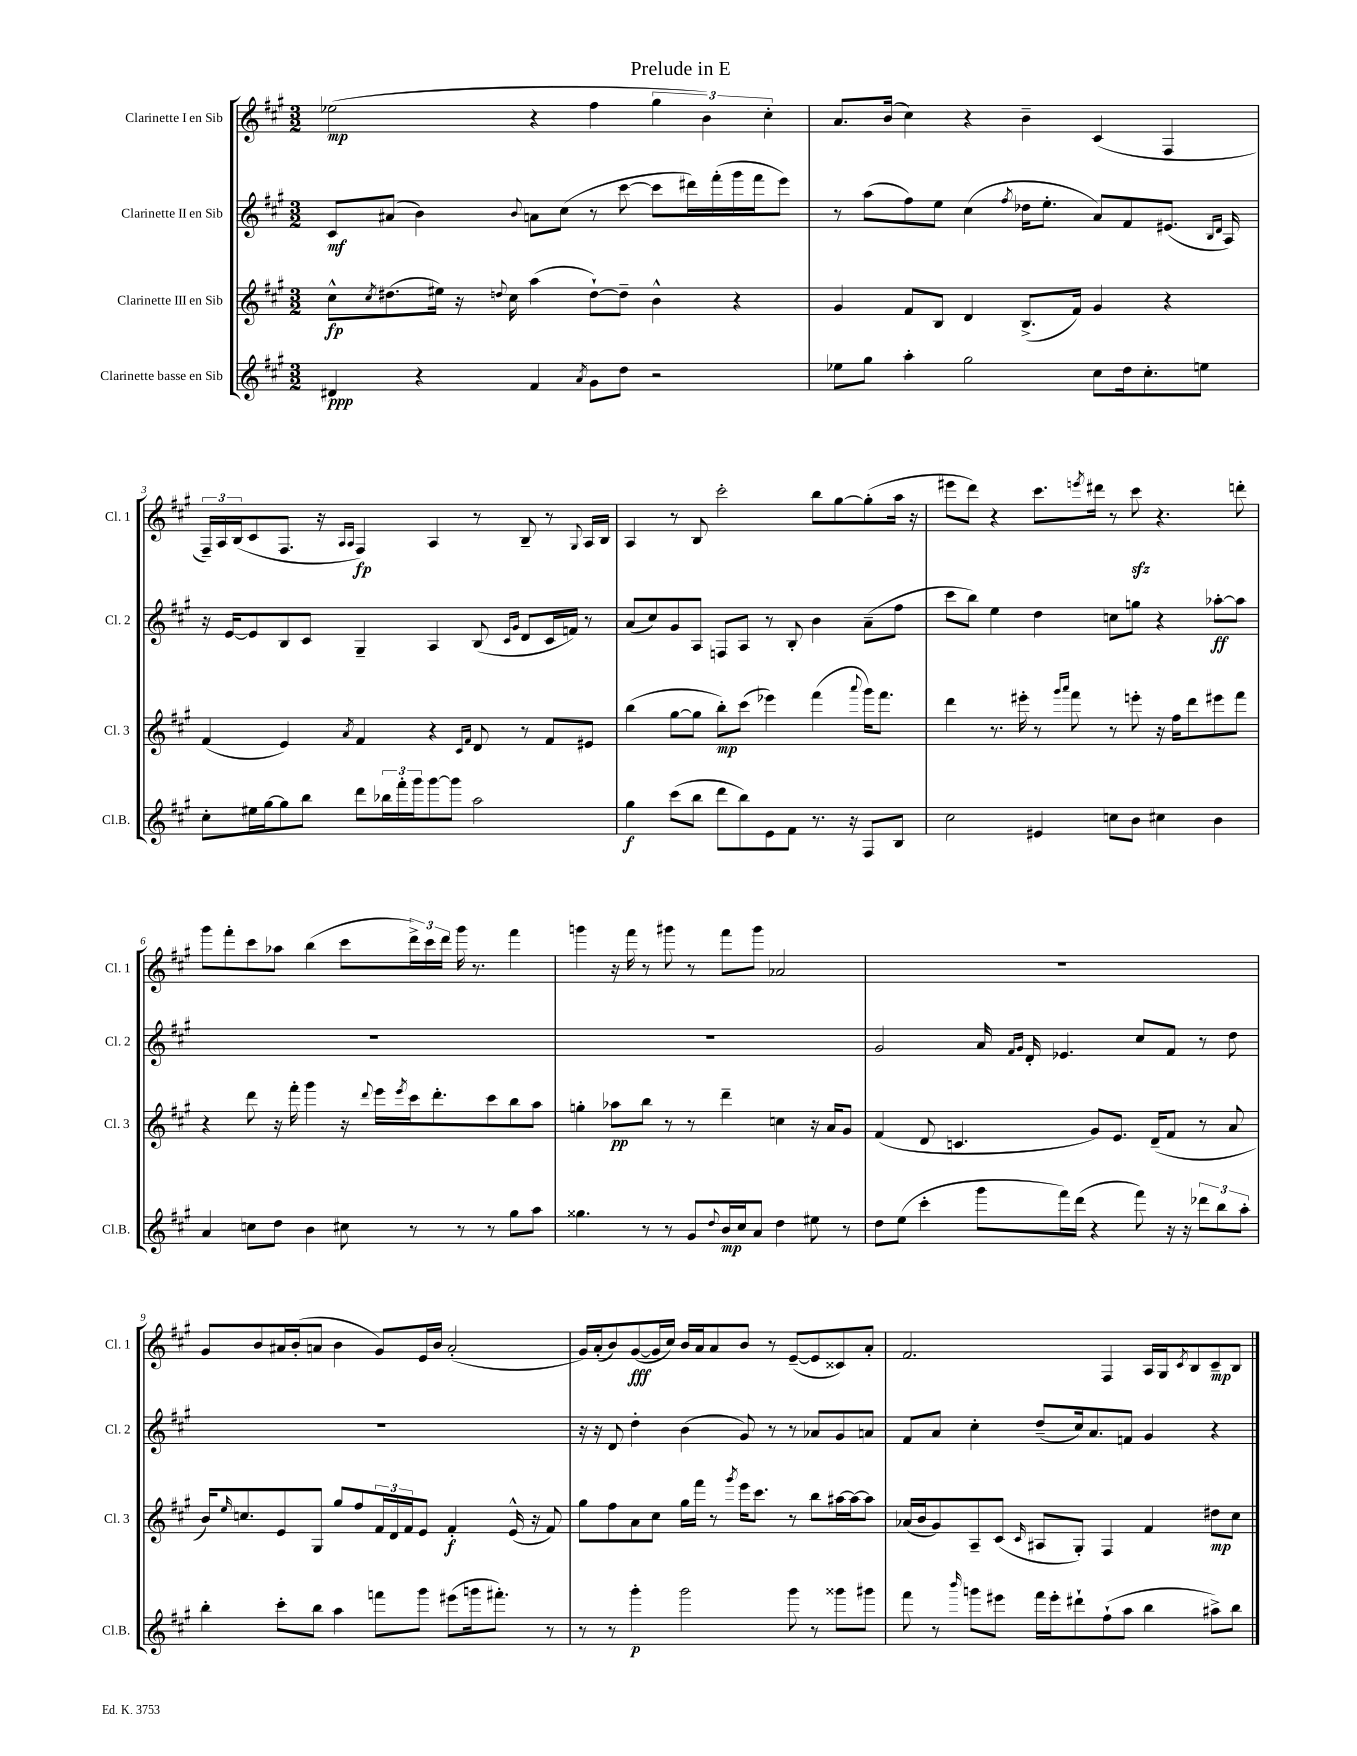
\header { title = "Prelude in E" }
<<
\new StaffGroup <<
\new Staff = "s0" \with { instrumentName = "Clarinette I en Sib" shortInstrumentName = "Cl. 1" } {
    \clef treble \key a \major \numericTimeSignature \time 3/2
    ees''2\mp( r4 fis''4 \tuplet 3/2 { gis''4 b'4) cis''4-. } |
    a'8. b'16( cis''4) r4 b'4-- cis'4( fis4 |
    \tuplet 3/2 { fis16--) a16 b16( } cis'8 fis8. r16 \grace { a16 a16 } fis4\fp) a4 r8 b8-- r8 \appoggiatura { gis8 } a16 b16 |
    a4 r8 b8 cis'''2-. b''8 gis''8~ gis''8-.( a''16 r16 |
    eis'''8 d'''8) r4 cis'''8. \acciaccatura { e'''8 } dis'''16 r8 cis'''8\sfz r4. d'''8-. |
    gis'''8 fis'''8-. cis'''8 aes''8 b''4( cis'''8 \tuplet 3/2 { d'''16->) cis'''16 d'''16 } gis'''16 r8. fis'''4 |
    g'''4 r16 fis'''16 r8 gis'''8 r8 fis'''8 gis'''8 aes'2 |
    R1. |
    gis'8 b'8 ais'16 b'16-.( a'8 b'4 gis'8) e'16 b'16 a'2-.( |
    gis'16) a'16-.( b'8) gis'8~\fff( gis'16 cis''16) b'16 a'16 a'8 b'8 r8 e'8~--( e'8 cisis'8) a'8-. |
    fis'2. fis4 a16 gis16 \acciaccatura { cis'8 } b8 cis'8--\mp b8 \bar "|." |
}
\new Staff = "s1" \with { instrumentName = "Clarinette II en Sib" shortInstrumentName = "Cl. 2" } {
    \clef treble \key a \major \numericTimeSignature \time 3/2
    cis'8\mf ais'8( b'4) \appoggiatura { b'8 } a'8 cis''8( r8 cis'''8~ cis'''8 dis'''16) fis'''16-.( gis'''16 fis'''16 e'''8) |
    r8 a''8( fis''8) e''8 cis''4( \acciaccatura { fis''8 } des''16 e''8.-. a'8) fis'8 eis'8.( \grace { b16 d'16 } a16) |
    r16 e'16~ e'8 b8 cis'8 gis4-- a4 b8( \grace { cis'16 gis'16 } d'8 cis'16 f'16) r8 |
    a'8( cis''8) gis'8 a8 f8 a8 r8 b8-. b'4 a'8--( fis''8 |
    cis'''8 b''8) e''4 d''4 c''8 g''8 r4 aes''8~-.\ff aes''8 |
    R1. |
    R1. |
    gis'2 a'16 \grace { fis'16 gis'16 } d'16-. ees'4. cis''8 fis'8 r8 d''8 |
    R1. |
    r16 r16 d'8 d''4-. b'4( gis'8) r8 r8 aes'8 gis'8 a'8 |
    fis'8 a'8 cis''4-. d''8--( cis''16) a'8. f'8 gis'4 r4 \bar "|." |
}
\new Staff = "s2" \with { instrumentName = "Clarinette III en Sib" shortInstrumentName = "Cl. 3" } {
    \clef treble \key a \major \numericTimeSignature \time 3/2
    cis''8-^\fp \acciaccatura { cis''8 } dis''8.( eis''16) r16 \appoggiatura { d''8 } cis''16 a''4( d''8~-!) d''8-- b'4-^ r4 |
    gis'4 fis'8 b8 d'4 b8.->( fis'16) gis'4 r4 |
    fis'4( e'4) \acciaccatura { a'8 } fis'4 r4 \grace { cis'16 fis'16 } d'8 r8 fis'8 eis'8 |
    b''4( gis''8~ gis''8 b''8-.\mp) cis'''8( ees'''4) fis'''4( \appoggiatura { a'''8 } gis'''16) fis'''8. |
    d'''4 r8. eis'''16-. r8 \grace { gis'''16 a'''16 } fis'''8 r8 e'''8-. r16 fis''16 d'''8 eis'''8 fis'''8 |
    r4 d'''8 r16 fis'''16-. gis'''4 r16 \appoggiatura { d'''8 } e'''16 \acciaccatura { e'''8 } cis'''16 d'''8.-. cis'''8 b''8 a''8 |
    g''4-. aes''8\pp b''8 r8 r8 d'''4-- c''4 r16 a'16 gis'8 |
    fis'4( d'8 c'4. gis'8) e'8. d'16--( fis'8 r8 a'8 |
    b'16) \grace { e''16 } c''8. e'8 gis8 gis''8 fis''8 \tuplet 3/2 { fis'16 d'16 fis'16 } e'8 fis'4-.\f e'16-^( r16 fis'8) |
    gis''8 fis''8 a'8 cis''8 gis''16 fis'''16 r8 \acciaccatura { gis'''8 } e'''16 cis'''8. r8 b''8 ais''16~ ais''16~ ais''8 |
    aes'16( b'16 gis'8) a8-- cis'8( \grace { cis'16 } ais8 gis8-.) fis4 fis'4 dis''8\mp cis''8 \bar "|." |
}
\new Staff = "s3" \with { instrumentName = "Clarinette basse en Sib" shortInstrumentName = "Cl.B." } {
    \clef treble \key a \major \numericTimeSignature \time 3/2
    dis'4\ppp r4 fis'4 \acciaccatura { a'8 } gis'8 d''8 r2 |
    ees''8 gis''8 a''4-. gis''2 cis''8 d''16 cis''8.-. e''8 |
    cis''8-. eis''16 gis''16~ gis''8 b''8 d'''8 \tuplet 3/2 { bes''16 fis'''16-. gis'''16 } gis'''8~ gis'''8 a''2 |
    gis''4\f cis'''8( b''8 d'''8 b''8) e'8 fis'8 r8. r16 fis8 b8 |
    cis''2 eis'4 c''8 b'8 cis''4 b'4 |
    a'4 c''8 d''8 b'4 cis''8 r8 r8 r8 gis''8 a''8 |
    gisis''4. r8 r8 gis'8 \appoggiatura { d''8 } b'16\mp cis''16 a'8 d''4 eis''8 r8 |
    d''8 e''8( cis'''4-. gis'''8 fis'''16) d'''16( r4 fis'''8) r16 r16 \tuplet 3/2 { des'''8 b''8 a''8-. } |
    b''4-. cis'''8-. b''8 a''4 f'''8 gis'''8 eis'''8( g'''16 fis'''8.-.) r8 |
    r8 r8 gis'''4-.\p gis'''2 gis'''8 r8 gisis'''8 gis'''8 |
    fis'''8 r8 \grace { b'''16 } g'''8 eis'''8 fis'''16 eis'''16-. dis'''8-! fis''8-!( a''8 b''4 ais''8->) b''8 \bar "|." |
}
>>
>>
